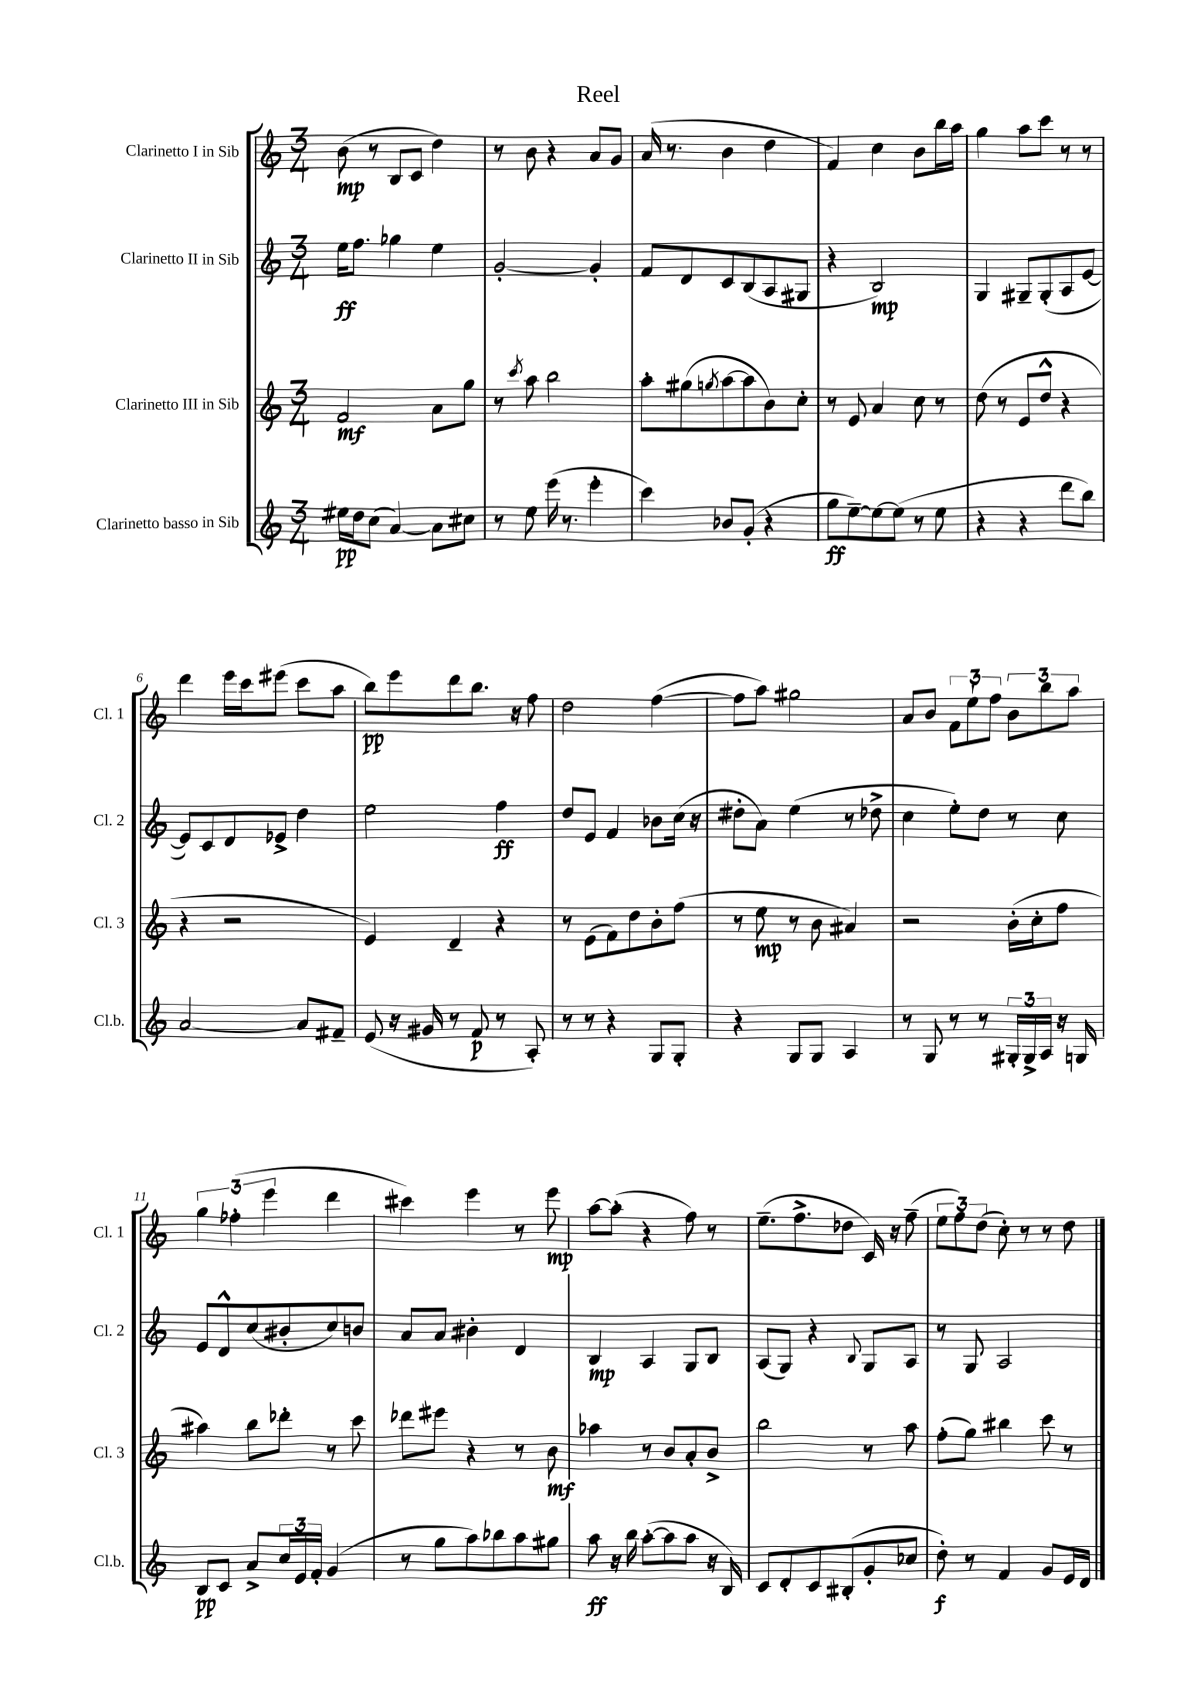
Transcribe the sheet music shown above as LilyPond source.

\header { title = "Reel" }
<<
\new StaffGroup <<
\new Staff = "s0" \with { instrumentName = "Clarinetto I in Sib" shortInstrumentName = "Cl. 1" } {
    \clef treble \key c \major \numericTimeSignature \time 3/4
    b'8\mp( r8 b8 c'8 d''4) |
    r8 b'8 r4 a'8 g'8 |
    a'16( r8. b'4 d''4 |
    f'4) c''4 b'8 b''16 a''16 |
    g''4 a''8 c'''8 r8 r8 |
    d'''4 e'''16 c'''16 eis'''8( c'''8 a''8 |
    b''8\pp) e'''8 d'''8 b''8. r16 f''8 |
    d''2 f''4~( |
    f''8 a''8) gis''2 |
    a'8 b'8 \tuplet 3/2 { f'8 e''8-! f''8 } \tuplet 3/2 { b'8 b''8 a''8 } |
    \tuplet 3/2 { g''4 fes''4-.( e'''4 } d'''4 |
    cis'''4) e'''4 r8 e'''8\mp |
    a''8~ a''8-.( r4 f''8) r8 |
    e''8.--( f''8.-> des''8 c'16) r16 f''8--( |
    \tuplet 3/2 { e''8 f''8) d''8( } c''8-.) r8 r8 d''8 \bar "|." |
}
\new Staff = "s1" \with { instrumentName = "Clarinetto II in Sib" shortInstrumentName = "Cl. 2" } {
    \clef treble \key c \major \numericTimeSignature \time 3/4
    e''16\ff f''8. ges''4 e''4 |
    g'2~-. g'4-. |
    f'8 d'8 c'8 b8( a8 gis8 |
    r4 b2\mp) |
    g4 gis8-- gis8-.( a8 e'8~ |
    e'8) c'8 d'8 ees'8-> d''4 |
    e''2 f''4\ff |
    d''8 e'8 f'4 bes'8 c''16( r16 |
    dis''8-. a'8) e''4( r8 des''8-> |
    c''4 e''8-.) d''8 r8 c''8 |
    e'8 d'8-^ c''8( bis'8-. c''8) b'8 |
    a'8 a'8 bis'4-. d'4 |
    b4\mp a4 g8 b8 |
    a8( g8) r4 \appoggiatura { b8 } g8 a8 |
    r8 g8 a2 \bar "|." |
}
\new Staff = "s2" \with { instrumentName = "Clarinetto III in Sib" shortInstrumentName = "Cl. 3" } {
    \clef treble \key c \major \numericTimeSignature \time 3/4
    f'2\mf a'8 g''8 |
    r8 \acciaccatura { c'''8 } a''8 b''2 |
    a''8-. gis''8( \acciaccatura { g''8 } a''8~ a''8 b'8) c''8-. |
    r8 e'8 a'4 c''8 r8 |
    d''8( r8 e'8 d''8-^ r4 |
    r4 r2 |
    e'4) d'4-- r4 |
    r8 e'8( f'8) d''8 b'8-. f''8( |
    r8 e''8\mp r8 b'8 ais'4) |
    r2 b'16-.( c''16-. f''8 |
    ais''4) b''8 des'''8-. r8 c'''8 |
    des'''8 eis'''8 r4 r8 b'8\mf |
    aes''4 r8 b'8 a'8-. b'8-> |
    b''2 r8 a''8 |
    f''8-.( g''8) bis''4 c'''8 r8 \bar "|." |
}
\new Staff = "s3" \with { instrumentName = "Clarinetto basso in Sib" shortInstrumentName = "Cl.b." } {
    \clef treble \key c \major \numericTimeSignature \time 3/4
    eis''16\pp d''16 c''8( a'4~) a'8 cis''8 |
    r8 e''8 e'''16( r8. e'''4-. |
    c'''4) bes'8 g'8-.( r4 |
    g''8\ff e''8~--) e''8~ e''8( r8 e''8 |
    r4 r4 d'''8 b''8) |
    a'2~ a'8 fis'8-- |
    e'8( r16 gis'16 r8 f'8\p r8 a8-.) |
    r8 r8 r4 g8 g8-. |
    r4 g8 g8 a4 |
    r8 g8 r8 r8 \tuplet 3/2 { gis16-. gis16-> a16 } r16 g16 |
    b8\pp c'8 a'8-> \tuplet 3/2 { c''16 e'16 f'16-. } g'4( |
    r8 g''8 a''8) bes''8 a''8 gis''8 |
    a''8\ff r16 b''16 a''8~-.( a''8 a''8 r16 b16) |
    c'8 d'8-. c'8 bis8-.( g'8-. ces''8 |
    d''8-.\f) r8 f'4 g'8 e'16 d'16 \bar "|." |
}
>>
>>
